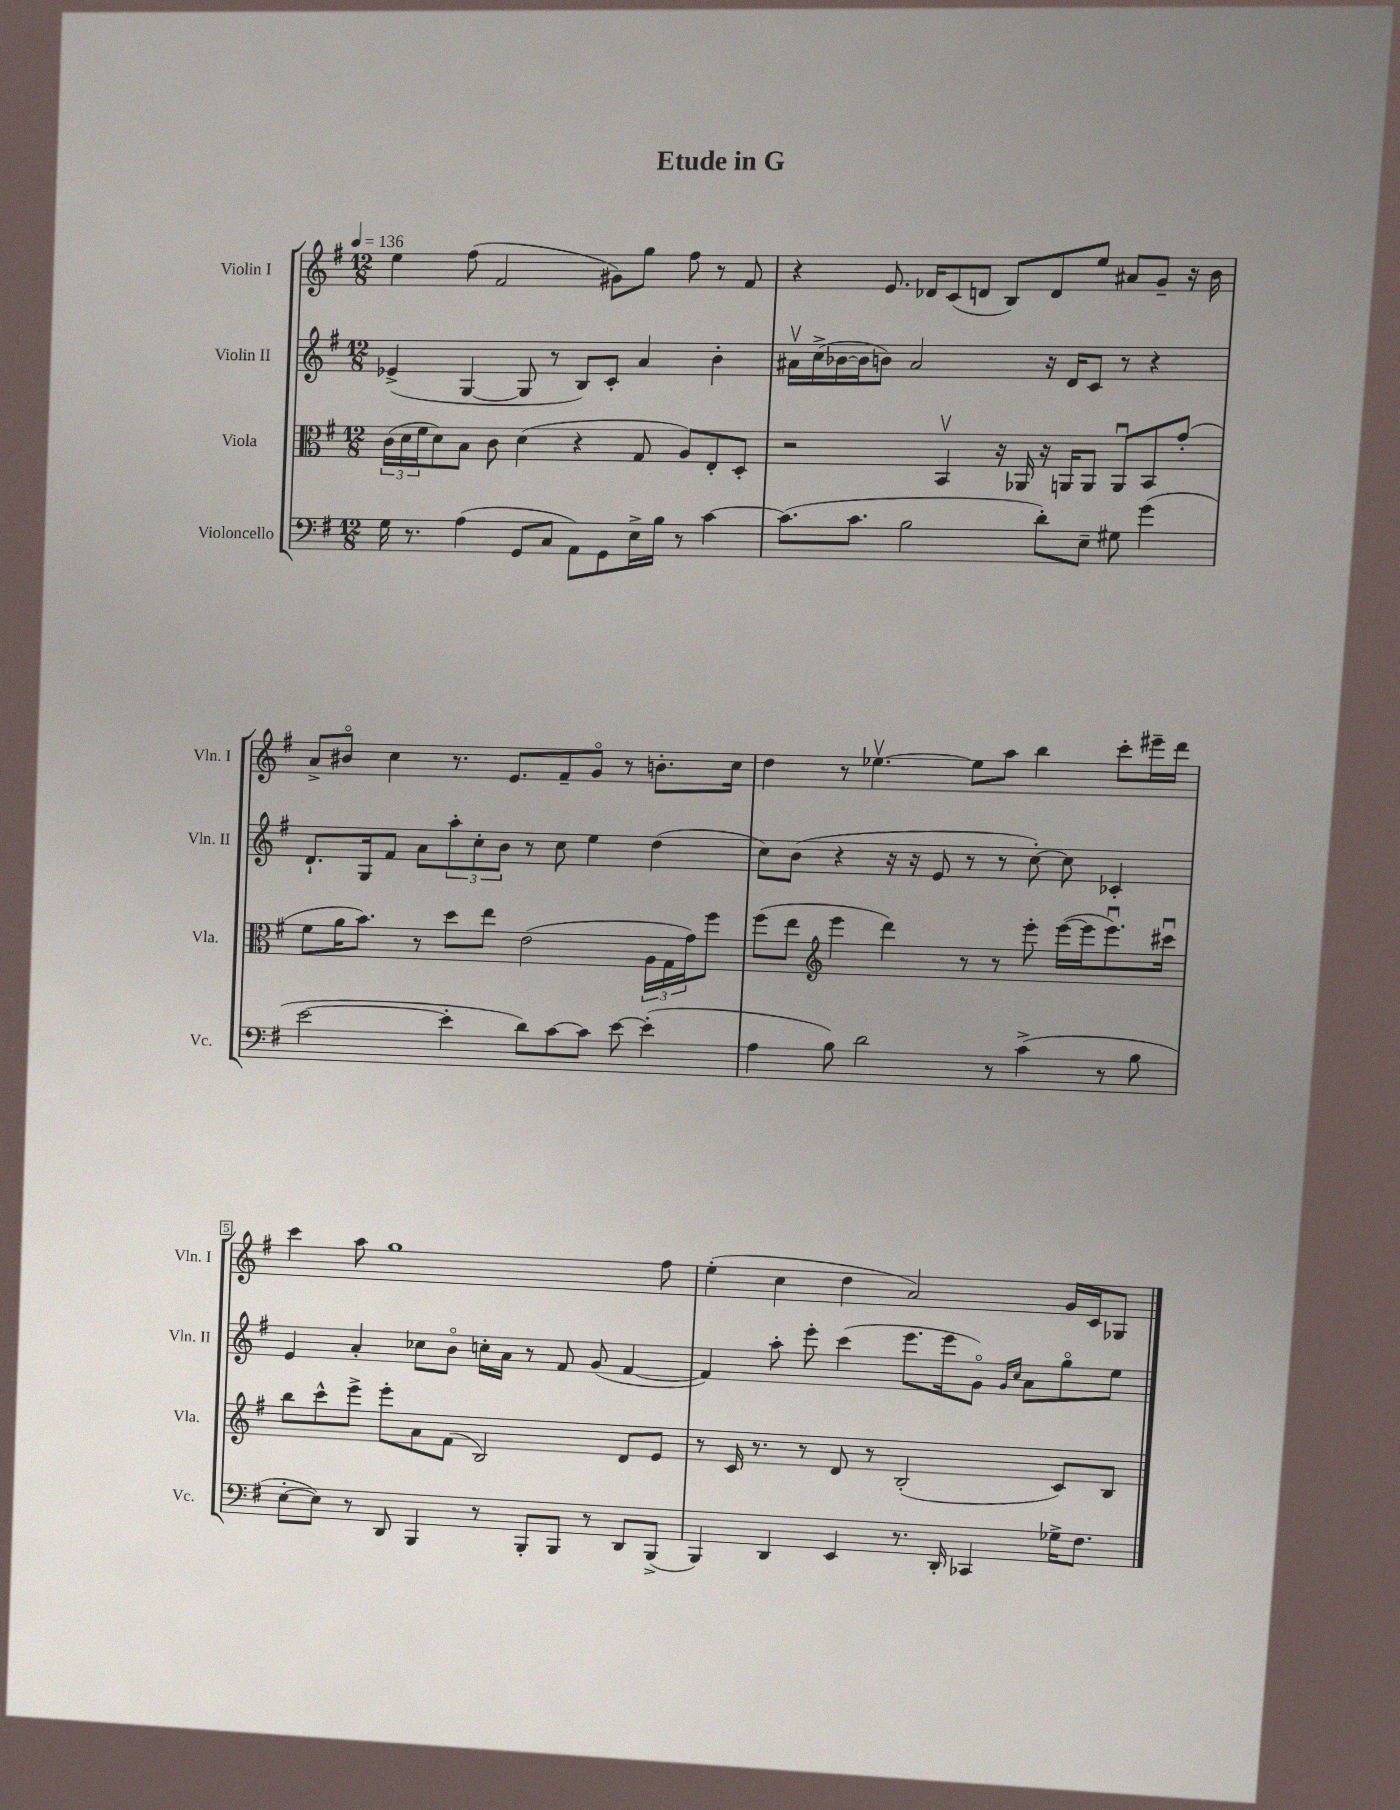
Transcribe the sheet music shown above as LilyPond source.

\header { title = "Etude in G" }
<<
\new StaffGroup <<
\new Staff = "s0" \with { instrumentName = "Violin I" shortInstrumentName = "Vln. I" } {
    \clef treble \key g \major \numericTimeSignature \time 12/8 \tempo 4 = 136
    e''4 fis''8( fis'2 gis'8) g''8 fis''8 r8 fis'8 |
    r4 e'8. des'16 c'8( d'8 b8) d'8 e''8 ais'8 g'8-- r16 b'16 |
    a'8-> bis'8\flageolet c''4 r8. e'8. fis'8-- g'8\flageolet r8 b'8.-. c''16 |
    d''4 r8 ees''4.~\upbow ees''8 a''8 b''4 c'''8-. eis'''16-- d'''16 |
    c'''4 a''8 g''1 fis''8 |
    e''4-.( c''4 d''4 a'2) g'16 c'16 ges8 \bar "|." |
}
\new Staff = "s1" \with { instrumentName = "Violin II" shortInstrumentName = "Vln. II" } {
    \clef treble \key g \major \numericTimeSignature \time 12/8
    ees'4->( g4~ g8 r8 b8) c'8-. a'4 b'4-. |
    ais'16\upbow c''16->( bes'16~ bes'16 b'8) ais'2 r16 d'16 c'8 r8 r4 |
    d'8.-! g16 fis'8 a'8 \tuplet 3/2 { a''8-. c''8-. b'8 } r8 c''8 e''4 d''4( |
    c''8) b'8( r4 r16 r16 e'8 r8 r8 c''8~-.) c''8 ces'4-. |
    e'4 a'4-. ces''8 b'8\flageolet c''16-. a'16 r8 fis'8 g'8( fis'4~ |
    fis'4) a''8-. e'''8-. c'''4( e'''8. e'''16 g'8\flageolet) \grace { g'16 c''16 } a'8 g''8\flageolet e''8 \bar "|." |
}
\new Staff = "s2" \with { instrumentName = "Viola" shortInstrumentName = "Vla." } {
    \clef alto \key g \major \numericTimeSignature \time 12/8
    \tuplet 3/2 { c'16( d'16 fis'16 } d'8) b8 c'8 d'4( r4 g8 a8) e8-. d8-. |
    r2 b,4\upbow r16 aes,16 r16 a,16 a,8 a,8\downbow b,8 g'8-.( |
    fis'8 a'16 b'8.) r8 d''8 e''8 e'2( \tuplet 3/2 { a16 g16 g'16) } fis''8 |
    fis''8( e''8 \clef treble e'''4 d'''4) r8 r8 e'''8-. e'''16~( e'''16 e'''8.\downbow) cis'''16\downbow |
    b''8 c'''8-^ e'''8-> e'''8-. a'8 fis'8( b2) d'8 e'8 |
    r8 c'16 r8. r8 d'8 r8 b2-.( c'8) b8 \bar "|." |
}
\new Staff = "s3" \with { instrumentName = "Violoncello" shortInstrumentName = "Vc." } {
    \clef bass \key g \major \numericTimeSignature \time 12/8
    g16 r8. a4( g,8 c8 a,8) g,8 e16-> b16 r8 c'4~ |
    c'8.( c'8. b2 d'8-.) e8-- gis8 g'4( |
    e'2~ e'4-. d'8) c'8~ c'8 e'8~ e'4-.( |
    a4 b8) d'2 r8 c'4->( r8 b8 |
    e8~-. e8) r8 d,8 b,,4 r8 b,,8-. b,,8 r8 d,8 b,,8->( |
    b,,4) d,4 e,4 r8. d,16-. ces,4 ges16-> fis8. \bar "|." |
}
>>
>>
\layout { \context { \Score \override BarNumber.break-visibility = ##(#f #t #t) barNumberVisibility = #(every-nth-bar-number-visible 5) \override BarNumber.stencil = #(make-stencil-boxer 0.1 0.3 ly:text-interface::print) } }
